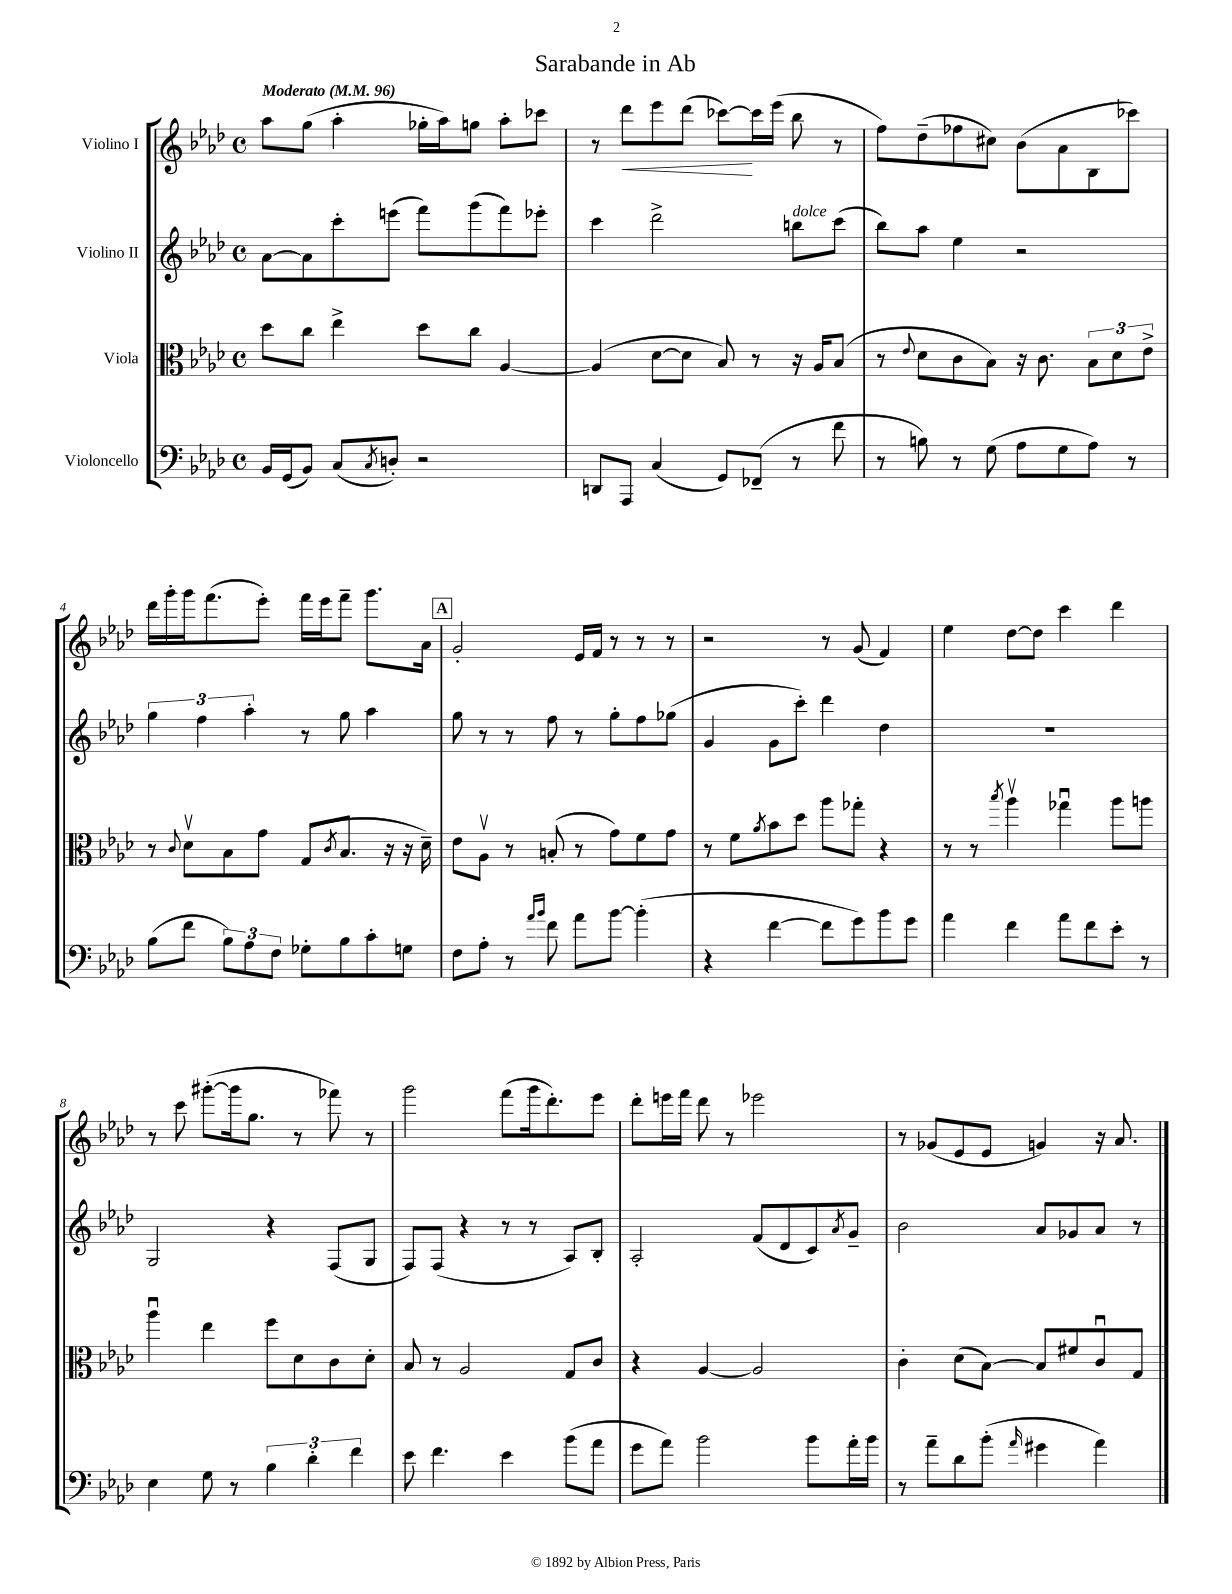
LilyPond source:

\header { title = "Sarabande in Ab" }
<<
\new StaffGroup <<
\new Staff = "s0" \with { instrumentName = "Violino I" } {
    \clef treble \key aes \major \defaultTimeSignature \time 4/4 \tempo "Moderato" 4 = 96
    aes''8 g''8( aes''4-. ges''16-. aes''16) g''8 aes''8-. ces'''8 |
    r8 des'''8\< ees'''8 des'''8( ces'''8~\!) ces'''16 ees'''16( bes''8 r8 |
    f''8) des''8--( fes''8 cis''8) bes'8( aes'8 bes8 ces'''8) |
    des'''16 g'''16-. g'''16 f'''8.( ees'''8-.) f'''16 ees'''16 f'''8-- g'''8. aes'16 |
    \mark \markup { \box "A" } g'2-. ees'16 f'16 r8 r8 r8 |
    r2 r8 g'8( f'4) |
    ees''4 des''8~ des''8 c'''4 des'''4 |
    r8 c'''8 gis'''8~-.( gis'''16 g''8. r8 fes'''8) r8 |
    g'''2 f'''8( g'''16 des'''8.-.) ees'''8 |
    des'''8-. e'''16 f'''16 des'''8 r8 ees'''2 |
    r8 ges'8( ees'8 ees'8 g'4) r16 aes'8. \bar "|." |
}
\new Staff = "s1" \with { instrumentName = "Violino II" } {
    \clef treble \key aes \major \defaultTimeSignature \time 4/4
    aes'8~ aes'8 c'''8-. e'''8( f'''8) g'''8( f'''8) ees'''8-. |
    c'''4 des'''2-> b''8^\markup { \italic "dolce" } c'''8( |
    bes''8) aes''8 ees''4 r2 |
    \tuplet 3/2 { g''4 f''4 aes''4-. } r8 g''8 aes''4 |
    \mark \markup { \box "A" } g''8 r8 r8 f''8 r8 g''8-. f''8 ges''8( |
    g'4 g'8 c'''8-.) des'''4 des''4 |
    R1 |
    g2 r4 f8( g8 |
    f8) f8( r4 r8 r8 aes8) bes8-. |
    aes2-. f'8( des'8 c'8) \acciaccatura { aes'8 } g'8-- |
    bes'2 aes'8 ges'8 aes'8 r8 \bar "|." |
}
\new Staff = "s2" \with { instrumentName = "Viola" } {
    \clef alto \key aes \major \defaultTimeSignature \time 4/4
    des''8 c''8 ees''4-> des''8 c''8 aes4~ |
    aes4( des'8~ des'8 bes8) r8 r16 aes16 bes8( |
    r8 \appoggiatura { ees'8 } des'8 c'8 bes8) r16 c'8. \tuplet 3/2 { bes8 des'8 ees'8-> } |
    r8 \appoggiatura { c'8 } des'8\upbow bes8 g'8 g8( \acciaccatura { c'8 } bes8. r16 r16 des'16--) |
    \mark \markup { \box "A" } ees'8 aes8\upbow r8 b8-.( r8 g'8) f'8 g'8 |
    r8 f'8 \acciaccatura { aes'8 } bes'8 des''8 aes''8 ges''8-. r4 |
    r8 r8 \acciaccatura { bes''8 } aes''4\upbow ges''4\downbow aes''8 a''8 |
    aes''4\downbow ees''4 f''8 des'8 c'8 des'8-. |
    bes8 r8 aes2 g8 c'8 |
    r4 aes4~ aes2 |
    c'4-. des'8( bes8~) bes8 fis'8 c'8\downbow g8 \bar "|." |
}
\new Staff = "s3" \with { instrumentName = "Violoncello" } {
    \clef bass \key aes \major \defaultTimeSignature \time 4/4
    bes,16 g,16( bes,8) c8( \acciaccatura { c8 } d8-.) r2 |
    d,8 aes,,8 c4( g,8) fes,8--( r8 f'8 |
    r8 b8) r8 g8( aes8 g8 aes8) r8 |
    bes8( f'8 \tuplet 3/2 { bes8) aes8 f8 } ges8-. bes8 c'8-. g8 |
    \mark \markup { \box "A" } f8 aes8-. r8 \grace { aes'16 bes'16 } f'8 aes'8 bes'8~ bes'4-.( |
    r4 f'4~ f'8 g'8) bes'8 g'8 |
    aes'4 f'4 aes'8 f'8 ees'8-. r8 |
    ees4 g8 r8 \tuplet 3/2 { bes4 des'4-. f'4 } |
    ees'8 f'4. ees'4 bes'8( aes'8 |
    g'8 aes'8) bes'2 bes'8 aes'16-. bes'16 |
    r8 aes'8-- des'8 bes'8-.( \grace { aes'16 } gis'4 aes'4) \bar "|." |
}
>>
>>
